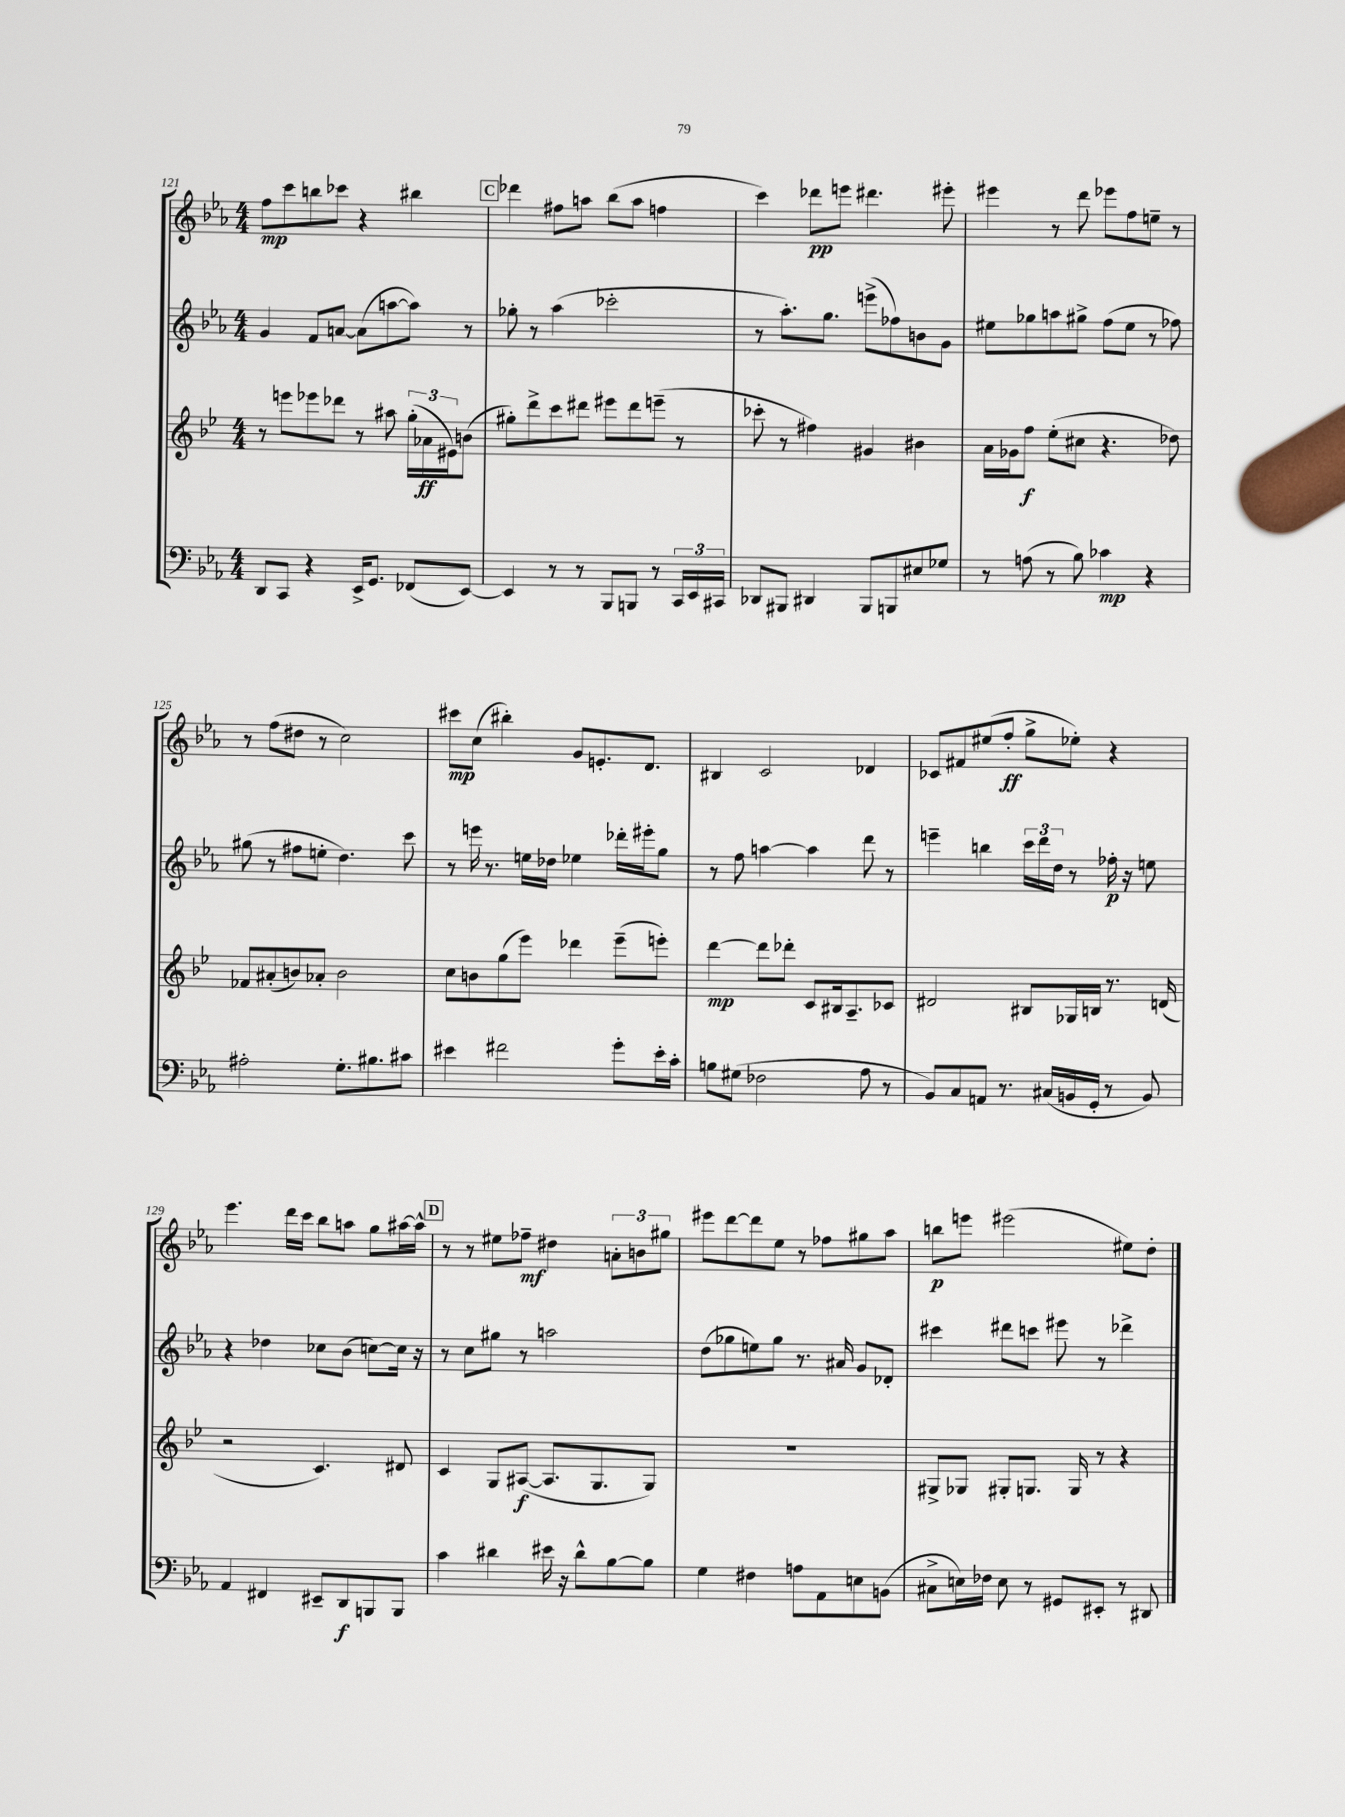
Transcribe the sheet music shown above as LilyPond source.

<<
\new StaffGroup <<
\new Staff = "s0" {
    \clef treble \key ees \major \numericTimeSignature \time 4/4
    f''8\mp c'''8 b''8 ces'''8 r4 bis''4 |
    \mark \markup { \box "C" } des'''4 fis''8 a''8 bes''8( a''8 f''4 |
    c'''4) des'''8\pp e'''8 dis'''4. eis'''8-. |
    eis'''4 r8 d'''8 ees'''8 f''8 e''8-- r8 |
    r8 f''8( dis''8 r8 c''2) |
    cis'''8\mp c''8( bis''4-.) g'8 e'8.-. d'8. |
    bis4 c'2 des'4 |
    ces'8 fis'8 eis''8( f''8-.\ff g''8-> ees''8-.) r4 |
    ees'''4. d'''16 c'''16 bes''8 a''8 g''8 ais''16~ ais''16-^ |
    \mark \markup { \box "D" } r8 r8 eis''8 fes''8--\mf dis''4 \tuplet 3/2 { a'8-. b'8 gis''8 } |
    eis'''8 d'''8~ d'''8 ees''8 r8 fes''8 gis''8 aes''8 |
    b''8\p e'''8 eis'''2( eis''8) d''8-. \bar "|." |
}
\new Staff = "s1" {
    \clef treble \key ees \major \numericTimeSignature \time 4/4
    g'4 f'8 a'8~ a'8( a''8~ a''8) r8 |
    \mark \markup { \box "C" } ges''8-. r8 aes''4( ces'''2-. |
    r8 aes''8.-.) g''8. e'''8->( fes''8) b'8 g'8 |
    eis''8 ges''8 a''8 gis''8-> f''8( eis''8 r8 fes''8) |
    gis''8( r8 fis''8 e''8-. d''4.) c'''8 |
    r8 e'''16 r8. e''16 des''16 ees''4 des'''16-. eis'''16-. g''8 |
    r8 f''8 a''4~ a''4 d'''8 r8 |
    e'''4-- b''4 \tuplet 3/2 { c'''16 d'''16 d''16 } r8 fes''16-.\p r16 e''8 |
    r4 des''4 ces''8 bes'8( c''8~) c''16 r16 |
    \mark \markup { \box "D" } r8 c''8 gis''8 r8 a''2 |
    d''8( ges''8 e''8) ges''8 r8. ais'16 g'8 des'8-. |
    cis'''4 dis'''8 c'''8 eis'''8 r8 des'''4-> \bar "|." |
}
\new Staff = "s2" {
    \clef treble \key bes \major \numericTimeSignature \time 4/4
    r8 e'''8 ees'''8 des'''8 r8 ais''8 \tuplet 3/2 { g''16-.( aes'16\ff eis'16) } b'8( |
    \mark \markup { \box "C" } gis''8-.) d'''8-> c'''8 dis'''8 eis'''8 dis'''8 e'''8--( r8 |
    ces'''8-. r8 fis''4) gis'4 bis'4 |
    a'16 ges'16 f''8\f ees''8-.( cis''8 r4. des''8) |
    fes'8 ais'8-.( b'8) aes'8-. b'2 |
    c''8 b'8 g''8( ees'''8) des'''4 ees'''8--( e'''8-.) |
    d'''4~\mp d'''8 des'''8-. c'8 bis16 a8.-- ces'8 |
    dis'2 bis8 ges16 b16 r8. d'16( |
    r2 c'4.) dis'8 |
    \mark \markup { \box "D" } c'4 g8 ais8~\f( ais8. g8. g8) |
    R1 |
    gis8-> ges8 gis8-. g8. g16 r8 r4 \bar "|." |
}
\new Staff = "s3" {
    \clef bass \key ees \major \numericTimeSignature \time 4/4
    d,8 c,8 r4 ees,16-> g,8. fes,8( ees,8~) |
    \mark \markup { \box "C" } ees,4 r8 r8 bes,,8 b,,8 r8 \tuplet 3/2 { c,16 ees,16 cis,16 } |
    des,8 bis,,8 dis,4 bis,,8 b,,8 eis8 ges8 |
    r8 a8( r8 bes8) ces'4\mp r4 |
    ais2-. g8.-. bis8. cis'8 |
    eis'4 fis'2 g'8-. eis'16-. c'16-. |
    b8 gis8( fes2 aes8 r8 |
    bes,8) c8 a,8 r8. cis16( b,16 g,16-. r8 b,8) |
    aes,4 fis,4 eis,8-- d,8\f b,,8 b,,8 |
    \mark \markup { \box "D" } c'4 dis'4 eis'16 r16 dis'8-^ bes8~ bes8 |
    g4 fis4 a8 aes,8 e8 b,8( |
    cis8-> e16) fes16 e8 r8 gis,8 eis,8-. r8 dis,8 \bar "|." |
}
>>
>>
\layout { \context { \Score currentBarNumber = #121 } }
